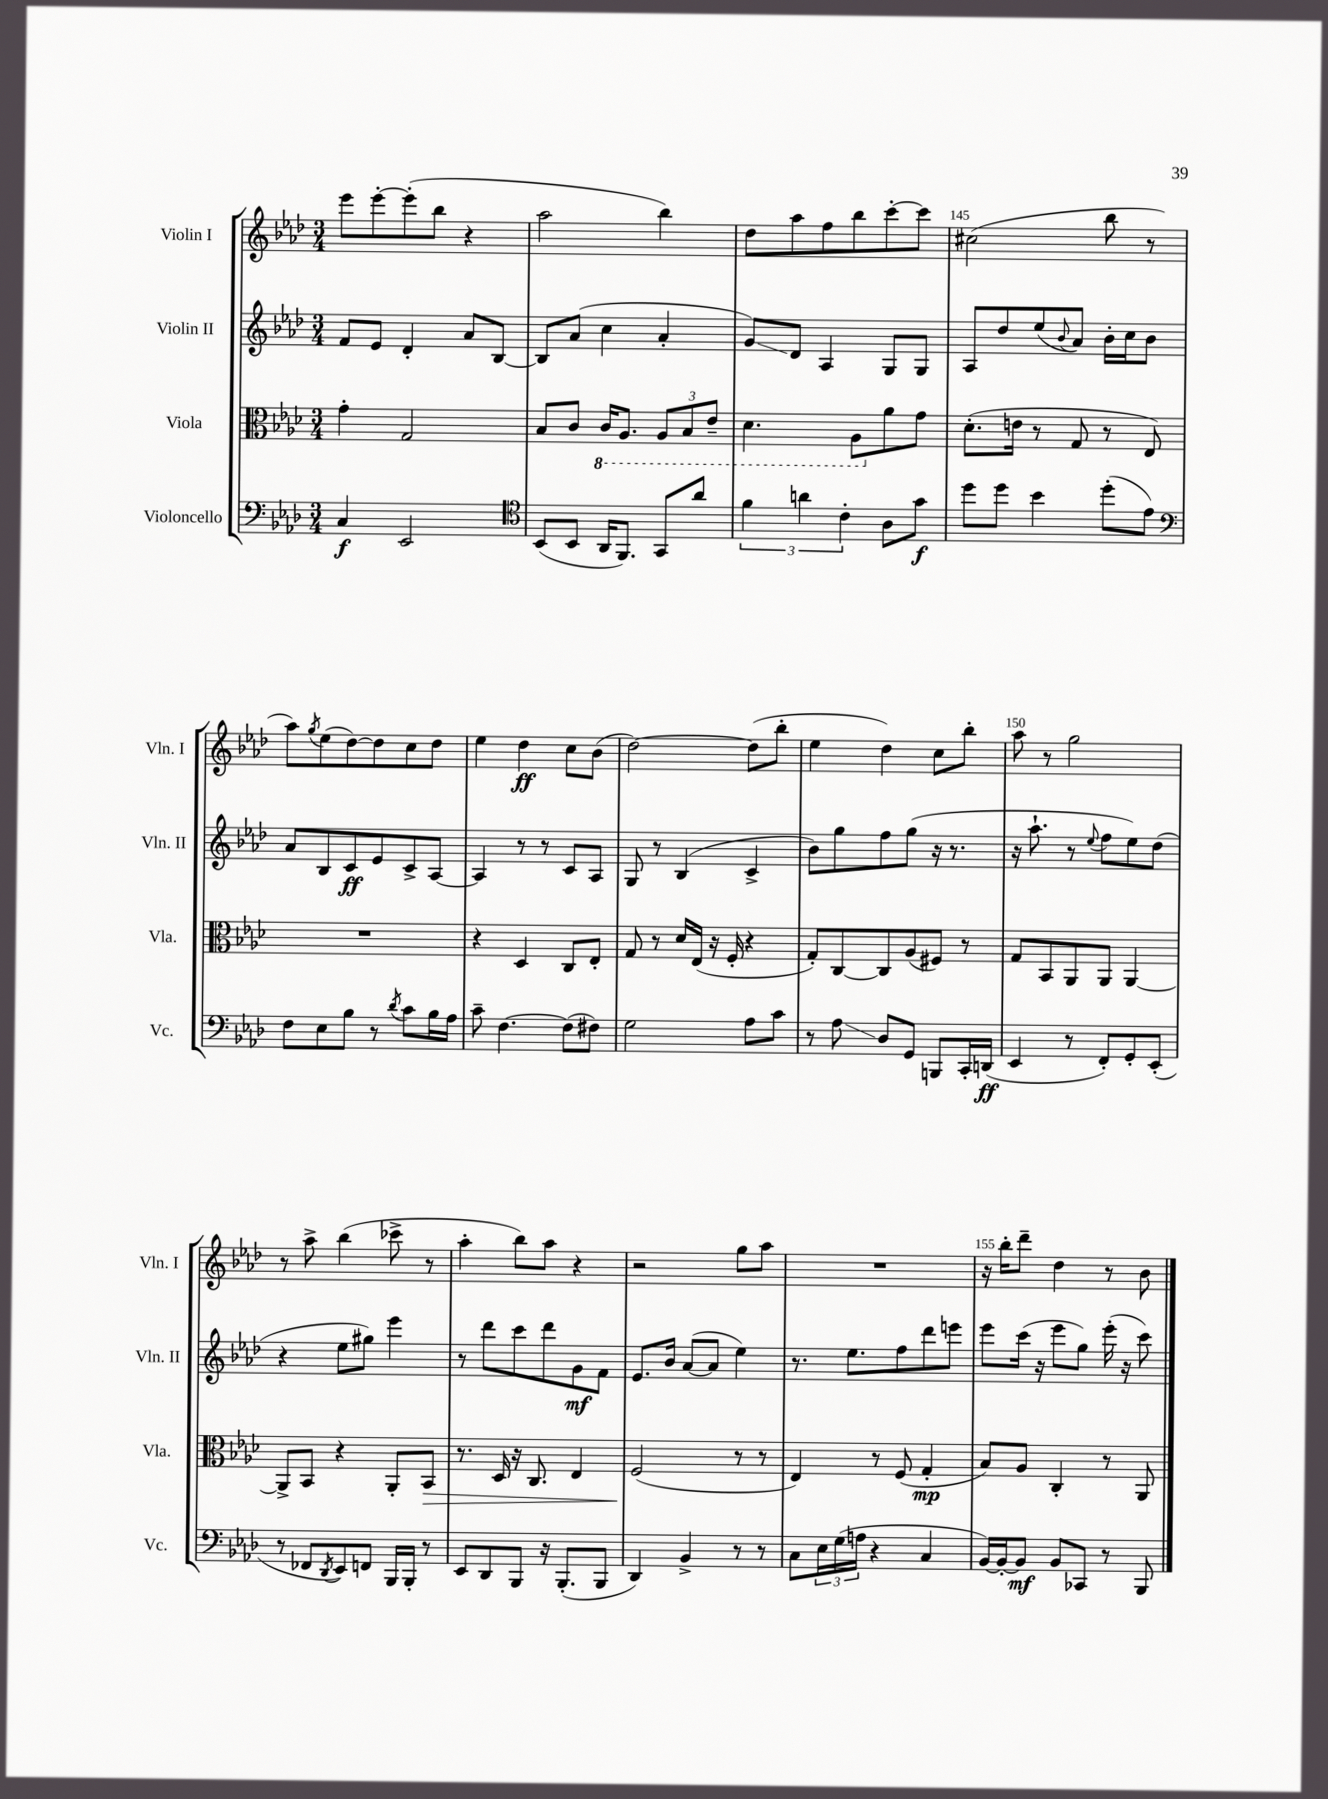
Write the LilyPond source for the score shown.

<<
\new StaffGroup <<
\new Staff = "s0" \with { instrumentName = "Violin I" shortInstrumentName = "Vln. I" } {
    \clef treble \key aes \major \numericTimeSignature \time 3/4
    ees'''8 ees'''8~-. ees'''8-.( bes''8 r4 |
    aes''2 bes''4) |
    des''8 aes''8 f''8 bes''8 c'''8~-. c'''8 |
    cis''2( bes''8 r8 |
    aes''8) \acciaccatura { g''8 } ees''8( des''8~) des''8 c''8 des''8 |
    ees''4 des''4\ff c''8 bes'8( |
    des''2~) des''8( bes''8-. |
    ees''4 des''4) c''8 bes''8-. |
    aes''8 r8 g''2 |
    r8 aes''8-> bes''4( ces'''8-> r8 |
    aes''4-. bes''8) aes''8 r4 |
    r2 g''8 aes''8 |
    R2. |
    r16 bes''16-. des'''8-- des''4 r8 bes'8 \bar "|." |
}
\new Staff = "s1" \with { instrumentName = "Violin II" shortInstrumentName = "Vln. II" } {
    \clef treble \key aes \major \numericTimeSignature \time 3/4
    f'8 ees'8 des'4-. aes'8 bes8~ |
    bes8 aes'8( c''4 aes'4-. |
    g'8\glissando) des'8 aes4 g8 g8 |
    aes8 des''8 ees''8( \appoggiatura { bes'8 } aes'8) bes'16-. c''16 bes'8 |
    aes'8 bes8 c'8\ff ees'8 c'8-> aes8~ |
    aes4 r8 r8 c'8 aes8 |
    g8 r8 bes4( c'4-> |
    bes'8) g''8 f''8 g''8( r16 r8. |
    r16 aes''8.-! r8 \appoggiatura { ees''8 } f''8 ees''8) des''8( |
    r4 ees''8 gis''8) ees'''4 |
    r8 des'''8 c'''8 des'''8 g'8\mf f'8 |
    ees'8. bes'16 aes'8~( aes'8 ees''4) |
    r8. ees''8. f''8 des'''8 e'''8 |
    ees'''8 c'''16( r16 ees'''8 g''8) ees'''16-.( r16 c'''8) \bar "|." |
}
\new Staff = "s2" \with { instrumentName = "Viola" shortInstrumentName = "Vla." } {
    \clef alto \key aes \major \numericTimeSignature \time 3/4
    g'4-. g2 |
    bes8 c'8 \ottava #-1 c16 aes,8. \tuplet 3/2 { aes,8 bes,8 ees8-- } |
    des4. aes,8 \ottava #0 aes'8 g'8 |
    des'8.-.( e'16 r8 g8 r8 ees8) |
    R2. |
    r4 des4 c8 ees8-. |
    g8 r8 des'16 ees16( r16 f16-. r4 |
    g8-.) c8~ c8 aes8( fis8) r8 |
    g8 bes,8 aes,8 aes,8 aes,4~ |
    aes,8-> bes,8 r4 aes,8-. bes,8\> |
    r8. des16 r16 c8. ees4 |
    f2\!( r8 r8 |
    ees4) r8 f8( g4-.\mp |
    bes8) aes8 c4-. r8 aes,8 \bar "|." |
}
\new Staff = "s3" \with { instrumentName = "Violoncello" shortInstrumentName = "Vc." } {
    \clef bass \key aes \major \numericTimeSignature \time 3/4
    c4\f ees,2 |
    \clef tenor bes,8( bes,8 aes,16 f,8.) g,8 aes'8 |
    \tuplet 3/2 { f'4 a'4 c'4-. } aes8 g'8\f |
    des''8 des''8 bes'4 des''8-.( ees'8) |
    \clef bass f8 ees8 bes8 r8 \acciaccatura { des'8 } c'8 bes16 aes16 |
    c'8-- f4.~ f8( fis8) |
    g2 aes8 c'8 |
    r8 aes8\glissando des8 g,8 b,,8 c,16-. d,16\ff( |
    ees,4 r8 f,8-.) g,8-. ees,8-.( |
    r8 fes,8 \acciaccatura { des,8 } ees,8) f,8 bes,,16 bes,,16-. r8 |
    ees,8 des,8 bes,,8 r16 bes,,8.-.( bes,,8 |
    des,4) bes,4-> r8 r8 |
    c8 \tuplet 3/2 { ees16 g16( a16 } r4 c4 |
    bes,16~) bes,16~-. bes,8\mf bes,8 ces,8 r8 bes,,8 \bar "|." |
}
>>
>>
\layout { \context { \Score currentBarNumber = #142 \override BarNumber.break-visibility = ##(#f #t #t) barNumberVisibility = #(every-nth-bar-number-visible 5) } }
